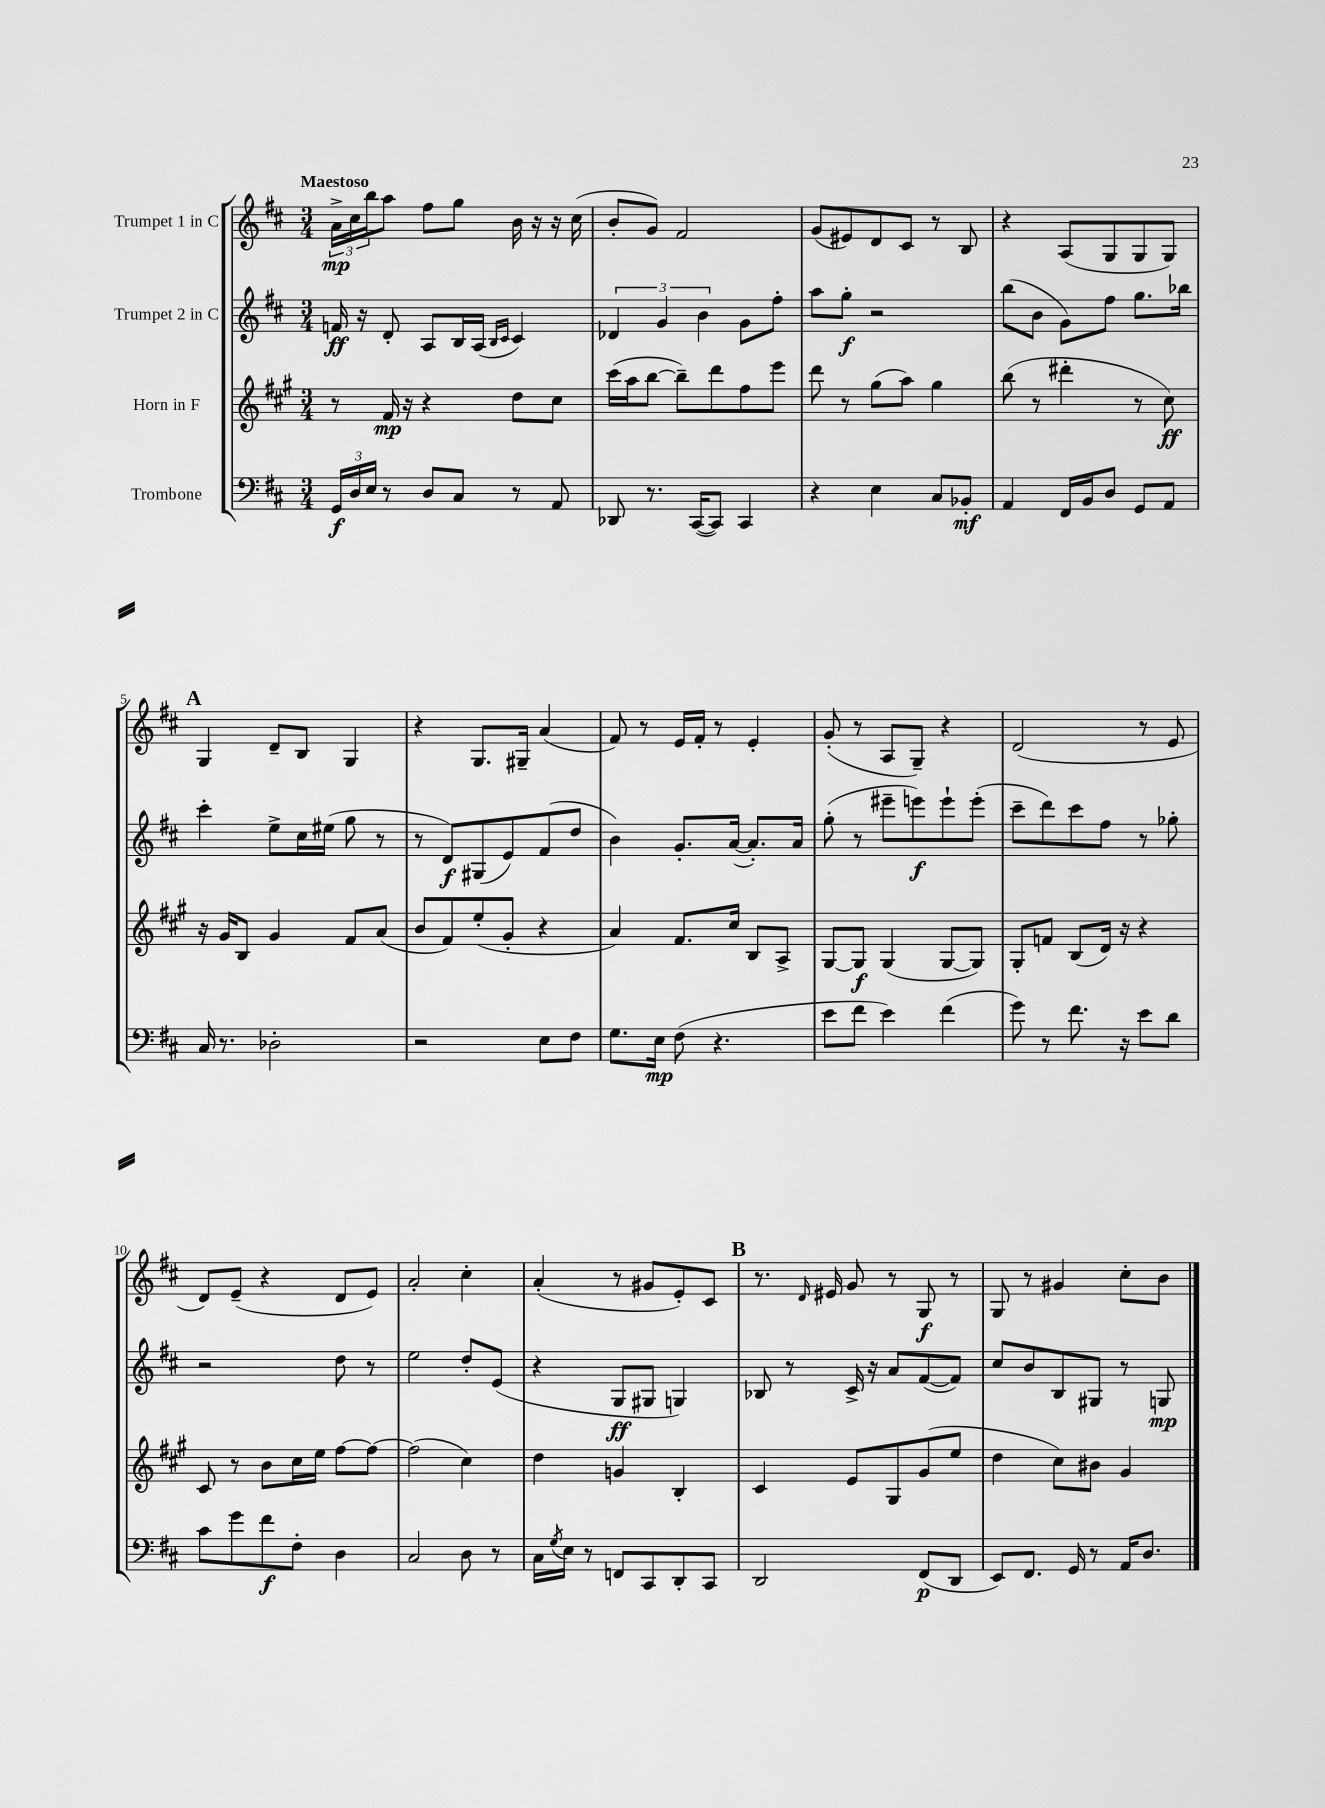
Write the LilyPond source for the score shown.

<<
\new StaffGroup <<
\new Staff = "s0" \with { instrumentName = "Trumpet 1 in C" } {
    \clef treble \key d \major \numericTimeSignature \time 3/4 \tempo "Maestoso"
    \tuplet 3/2 { a'16->\mp cis''16 b''16 } a''8 fis''8 g''8 b'16 r16 r16 cis''16( |
    b'8-. g'8) fis'2 |
    g'8( eis'8) d'8 cis'8 r8 b8 |
    r4 a8( g8 g8 g8) |
    \mark \markup { \bold "A" } g4 d'8-- b8 g4 |
    r4 g8. gis16-- a'4( |
    fis'8) r8 e'16 fis'16-. r8 e'4-. |
    g'8-.( r8 a8 g8--) r4 |
    d'2( r8 e'8 |
    d'8) e'8--( r4 d'8 e'8) |
    a'2-. cis''4-. |
    a'4-.( r8 gis'8 e'8-.) cis'8 |
    \mark \markup { \bold "B" } r8. \grace { d'16 } eis'16 g'8 r8 g8\f r8 |
    g8 r8 gis'4 cis''8-. b'8 \bar "|." |
}
\new Staff = "s1" \with { instrumentName = "Trumpet 2 in C" } {
    \clef treble \key d \major \numericTimeSignature \time 3/4
    f'16\ff r16 d'8-. a8 b16 a16( \grace { b16 cis'16 } cis'4) |
    \tuplet 3/2 { des'4 g'4 b'4 } g'8 fis''8-. |
    a''8 g''8-.\f r2 |
    b''8( b'8 g'8) fis''8 g''8. bes''16 |
    \mark \markup { \bold "A" } cis'''4-. e''8-> cis''16 eis''16( g''8 r8 |
    r8 d'8\f) gis8( e'8) fis'8( d''8 |
    b'4) g'8.-. a'16~( a'8.-.) a'16 |
    g''8-.( r8 eis'''8-- e'''8\f) e'''8-! e'''8-.( |
    cis'''8-- d'''8) cis'''8 fis''8 r8 ges''8-. |
    r2 d''8 r8 |
    e''2 d''8-. e'8( |
    r4 g8\ff gis8 g4) |
    \mark \markup { \bold "B" } bes8 r8 cis'16-> r16 a'8 fis'8~( fis'8) |
    cis''8 b'8 b8 gis8 r8 g8\mp \bar "|." |
}
\new Staff = "s2" \with { instrumentName = "Horn in F" } {
    \clef treble \key a \major \numericTimeSignature \time 3/4
    r8 fis'16\mp r16 r4 d''8 cis''8 |
    cis'''16( a''16 b''8~ b''8--) d'''8 fis''8 e'''8 |
    d'''8 r8 gis''8( a''8) gis''4 |
    b''8( r8 dis'''4-. r8 cis''8\ff) |
    \mark \markup { \bold "A" } r16 gis'16 b8 gis'4 fis'8 a'8( |
    b'8 fis'8) e''8-.( gis'8-. r4 |
    a'4) fis'8. cis''16 b8 a8-> |
    gis8~ gis8\f gis4( gis8~ gis8) |
    gis8-. f'8 b8( d'16) r16 r4 |
    cis'8 r8 b'8 cis''16 e''16 fis''8~ fis''8~ |
    fis''2( cis''4) |
    d''4 g'4 b4-. |
    \mark \markup { \bold "B" } cis'4 e'8 gis8 gis'8( e''8 |
    d''4 cis''8) bis'8 gis'4 \bar "|." |
}
\new Staff = "s3" \with { instrumentName = "Trombone" } {
    \clef bass \key d \major \numericTimeSignature \time 3/4
    \tuplet 3/2 { g,16\f d16 e16 } r8 d8 cis8 r8 a,8 |
    des,8 r8. cis,16~( cis,8) cis,4 |
    r4 e4 cis8 bes,8-.\mf |
    a,4 fis,16 b,16 d8 g,8 a,8 |
    \mark \markup { \bold "A" } cis16 r8. des2-. |
    r2 e8 fis8 |
    g8. e16\mp fis8( r4. |
    e'8 fis'8 e'4) fis'4( |
    g'8) r8 fis'8. r16 e'8 d'8 |
    cis'8 g'8 fis'8\f fis8-. d4 |
    cis2 d8 r8 |
    cis16 \acciaccatura { g8 } e16 r8 f,8 cis,8 d,8-. cis,8 |
    \mark \markup { \bold "B" } d,2 fis,8\p( d,8 |
    e,8) fis,8. g,16 r8 a,16 d8. \bar "|." |
}
>>
>>
